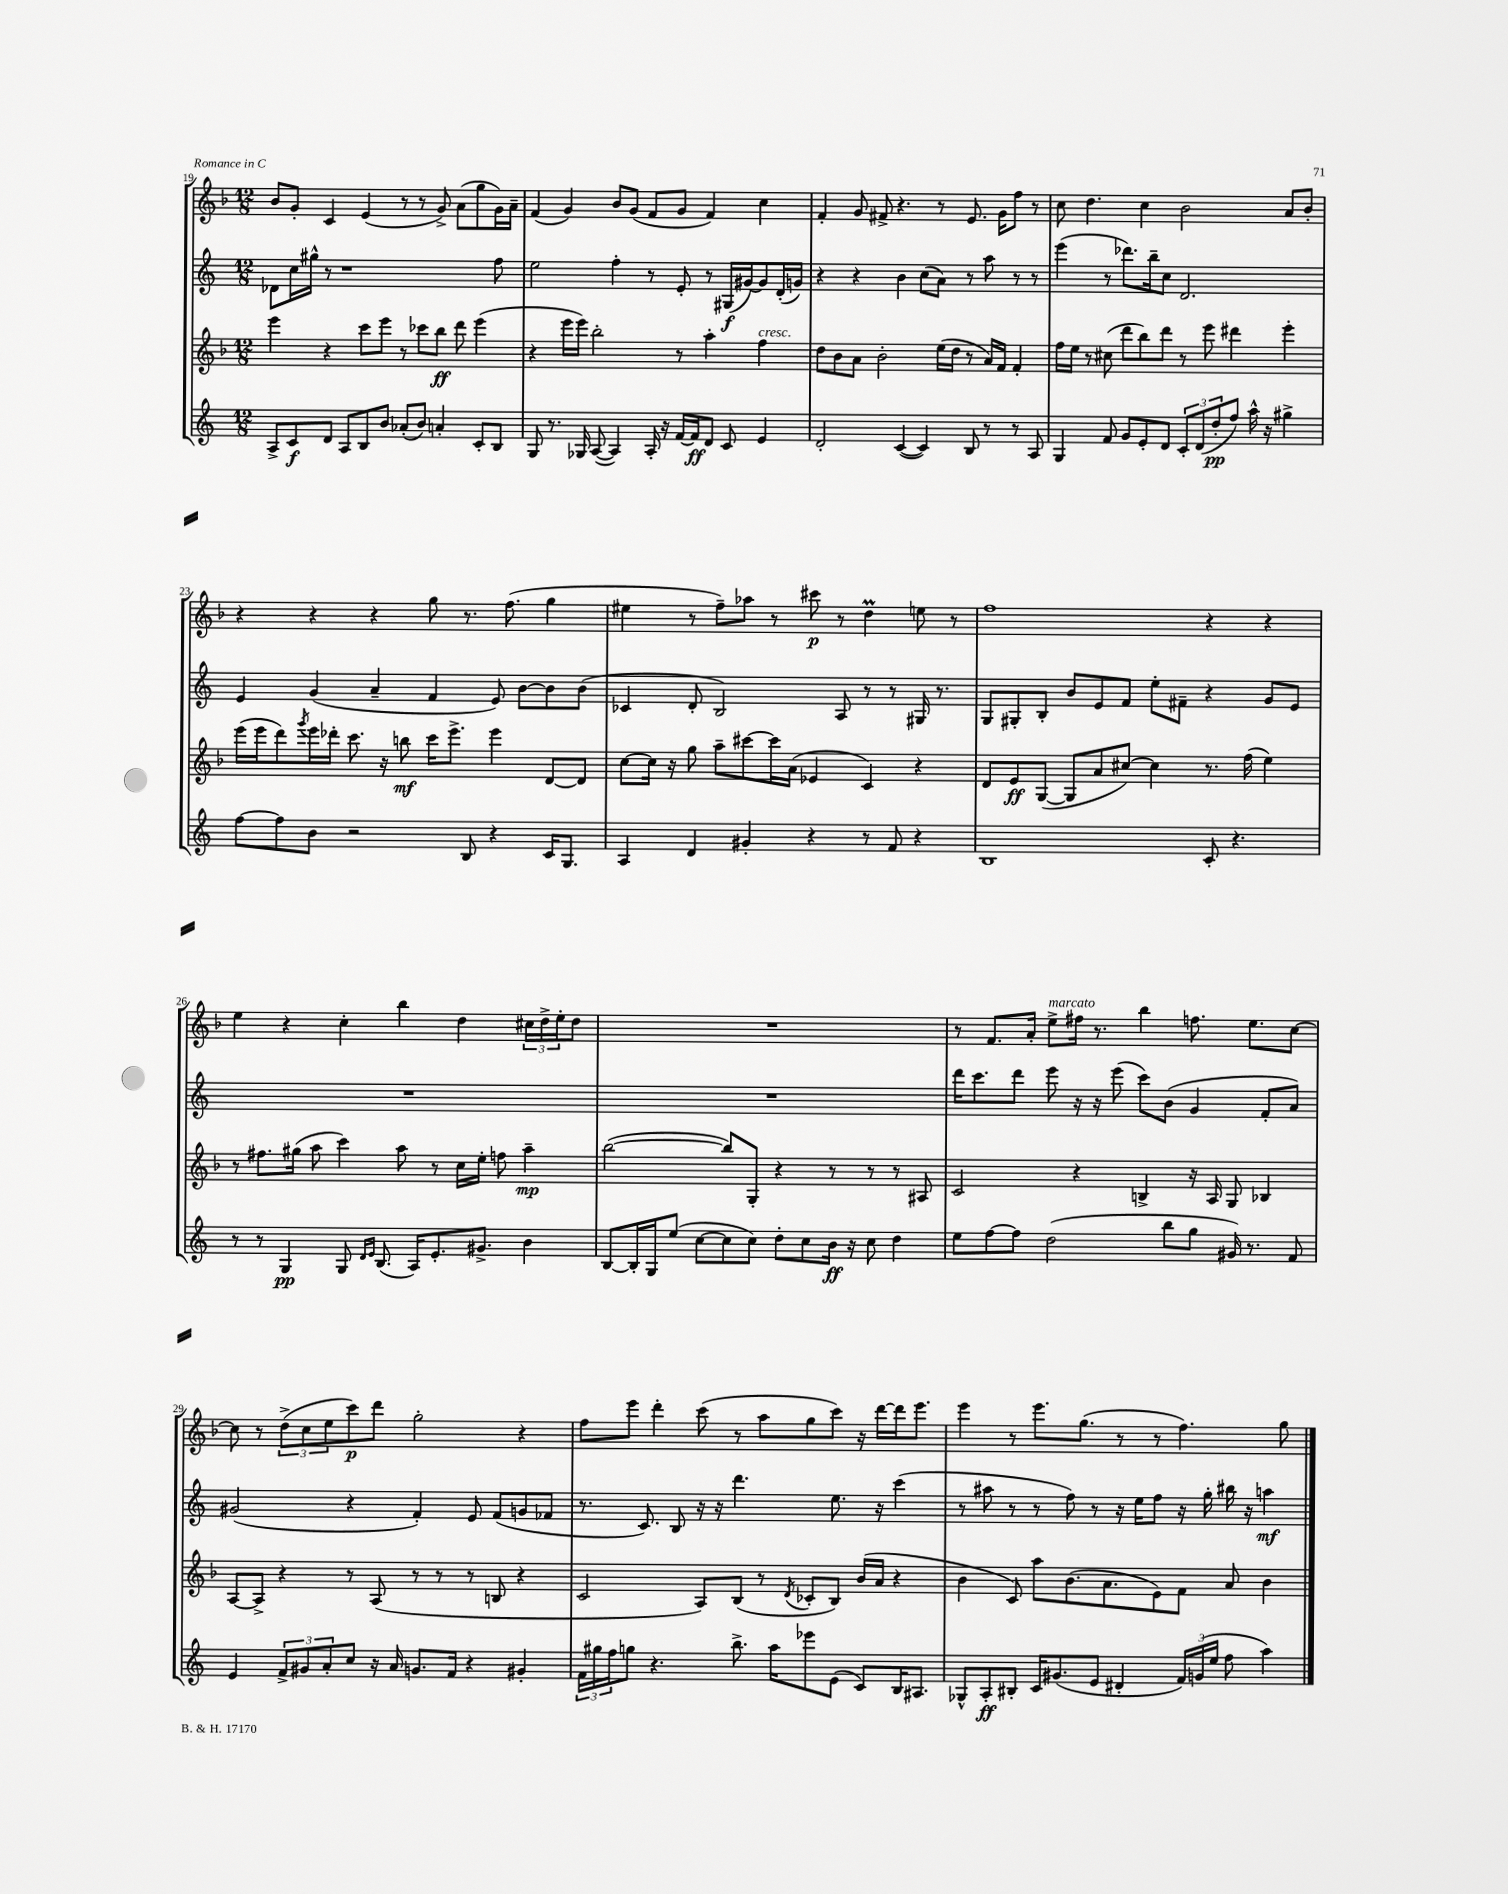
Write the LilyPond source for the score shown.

<<
\new StaffGroup <<
\new Staff = "s0" {
    \clef treble \key f \major \numericTimeSignature \time 12/8
    bes'8 g'8-. c'4 e'4( r8 r8 g'8->) a'8( g''8 g'16) a'16-- |
    f'4( g'4) bes'8 g'8( f'8 g'8 f'4) c''4 |
    f'4-. g'8 fis'8-> r4. r8 e'8. g'16 f''8 r8 |
    c''8 d''4. c''4 bes'2 a'8 bes'8-. |
    r4 r4 r4 g''8 r8. f''8.( g''4 |
    eis''4 r8 f''8--) aes''8 r8 cis'''8\p r8 d''4\prall e''8 r8 |
    f''1 r4 r4 |
    e''4 r4 c''4-. bes''4 d''4 \tuplet 3/2 { cis''16 d''16-> e''16-. } d''8 |
    R1. |
    r8 f'8. a'16-. e''8->^\markup { \italic "marcato" } fis''16 r8. bes''4 f''8. e''8. c''8~ |
    c''8 r8 \tuplet 3/2 { d''8->( c''8 e''8 } c'''8\p) d'''8 g''2-. r4 |
    f''8 e'''8 d'''4-. c'''8( r8 a''8 g''8 c'''8) r16 d'''16~ d'''16 e'''8. |
    e'''4 r8 e'''8. g''8.( r8 r8 f''4.) g''8 \bar "|." |
}
\new Staff = "s1" {
    \clef treble \key c \major \numericTimeSignature \time 12/8
    des'8 c''16 gis''16-^ r8 r1 f''8 |
    e''2 f''4-. r8 e'8-. r8 gis16\f( gis'16~) gis'8 d'16-.( g'16) |
    r4 r4 b'4 c''8( a'8) r8 a''8 r8 r8 |
    e'''4( r8 des'''8.) b''16-- c''8 d'2. |
    e'4 g'4( a'4-- f'4 e'8) b'8~ b'8 b'8( |
    ces'4 d'8-. b2) a8 r8 r8 gis16 r8. |
    g8 gis8-. b8-. b'8 e'8 f'8 e''8-. fis'8-- r4 g'8 e'8 |
    R1. |
    R1. |
    d'''16 c'''8. d'''8 e'''8 r16 r16 e'''8( c'''8) b'8( g'4 f'8-. a'8) |
    gis'2( r4 f'4-.) e'8 f'8( g'8 fes'8 |
    r8. c'8.) b8 r16 r16 d'''4. e''8. r16 c'''4( |
    r8 ais''8 r8 r8 f''8) r8 r16 e''16 f''8 r16 g''16-. bis''16 r16 a''4\mf \bar "|." |
}
\new Staff = "s2" {
    \clef treble \key f \major \numericTimeSignature \time 12/8
    e'''4 r4 c'''8 e'''8 r8 ces'''8 bes''8\ff d'''8 e'''4( |
    r4 e'''16 e'''16) bes''2-. r8 a''4-. f''4^\markup { \italic "cresc." } |
    d''8 bes'8 a'8 bes'2-. e''16( d''16 r8 a'16) f'16 f'4-. |
    f''16 e''16 r8 cis''8( d'''8 bes''8) d'''8 r8 e'''8 dis'''4 e'''4-. |
    e'''16( e'''16 d'''8) \acciaccatura { g'''8 } e'''16 des'''16-. c'''8. r16 b''8\mf c'''16 e'''8.-> e'''4 d'8~ d'8 |
    c''8~ c''16 r16 g''8 a''8-- cis'''8~ cis'''16 a'16( ees'4 c'4) r4 |
    d'8 e'8\ff g8~( g8 a'8 cis''8~) cis''4 r8. f''16( e''4) |
    r8 fis''8. gis''16( a''8 c'''4) a''8 r8 c''16 e''16-. f''8 a''4--\mp |
    bes''2~( bes''8) g8-. r4 r8 r8 r8 ais8 |
    c'2 r4 b4-> r16 a16 g8 bes4 |
    a8~ a8-> r4 r8 a8( r8 r8 r8 b8 r4 |
    c'2 a8) bes8( r8 \acciaccatura { d'8 } ces'8-. bes8) bes'16( a'16 r4 |
    bes'4 c'8) a''8 bes'8.( a'8. e'8) f'8 a'8 bes'4 \bar "|." |
}
\new Staff = "s3" {
    \clef treble \key c \major \numericTimeSignature \time 12/8
    a8-> c'8\f d'8 a8 b8 b'8 aes'8-.( b'8) a'4-. c'8-. b8 |
    g8 r8. ges16 a8~( a4) a16-. r16 f'16~ f'16\ff d'8 c'8 e'4 |
    d'2-. c'4~( c'4) b8 r8 r8 a8 |
    g4 f'8 g'8 e'8-. d'8 \tuplet 3/2 { c'8-. d'8( d''8-.\pp } f''8) a''16-^ r16 gis''4-> |
    f''8~ f''8 b'8 r2 b8 r4 c'16 g8. |
    a4 d'4 gis'4-. r4 r8 f'8 r4 |
    b1 c'8-. r4. |
    r8 r8 g4\pp g8 \grace { d'16 e'16 } b8.( a16) e'8.-. gis'8.-> b'4 |
    b8~ b16-. g16 e''8( c''8~ c''8 c''8) d''8-. c''8 b'16\ff r16 c''8 d''4 |
    e''8 f''8~ f''8 d''2( b''8 g''8 gis'16) r8. f'8 |
    e'4 \tuplet 3/2 { f'8-> gis'8 a'8-. } c''8 r16 a'16 g'8. f'16 r4 gis'4-. |
    \tuplet 3/2 { f'16 gis''16 f''16 } g''8 r4. b''8.-> a''16 ees'''8 e'8( c'8) b16 ais8. |
    ges8-^ a8-.\ff bis8-. c'16 gis'8.( e'8 dis'4-. \tuplet 3/2 { f'16) g'16( e''16 } f''8 a''4) \bar "|." |
}
>>
>>
\layout { \context { \Score currentBarNumber = #19 } }
